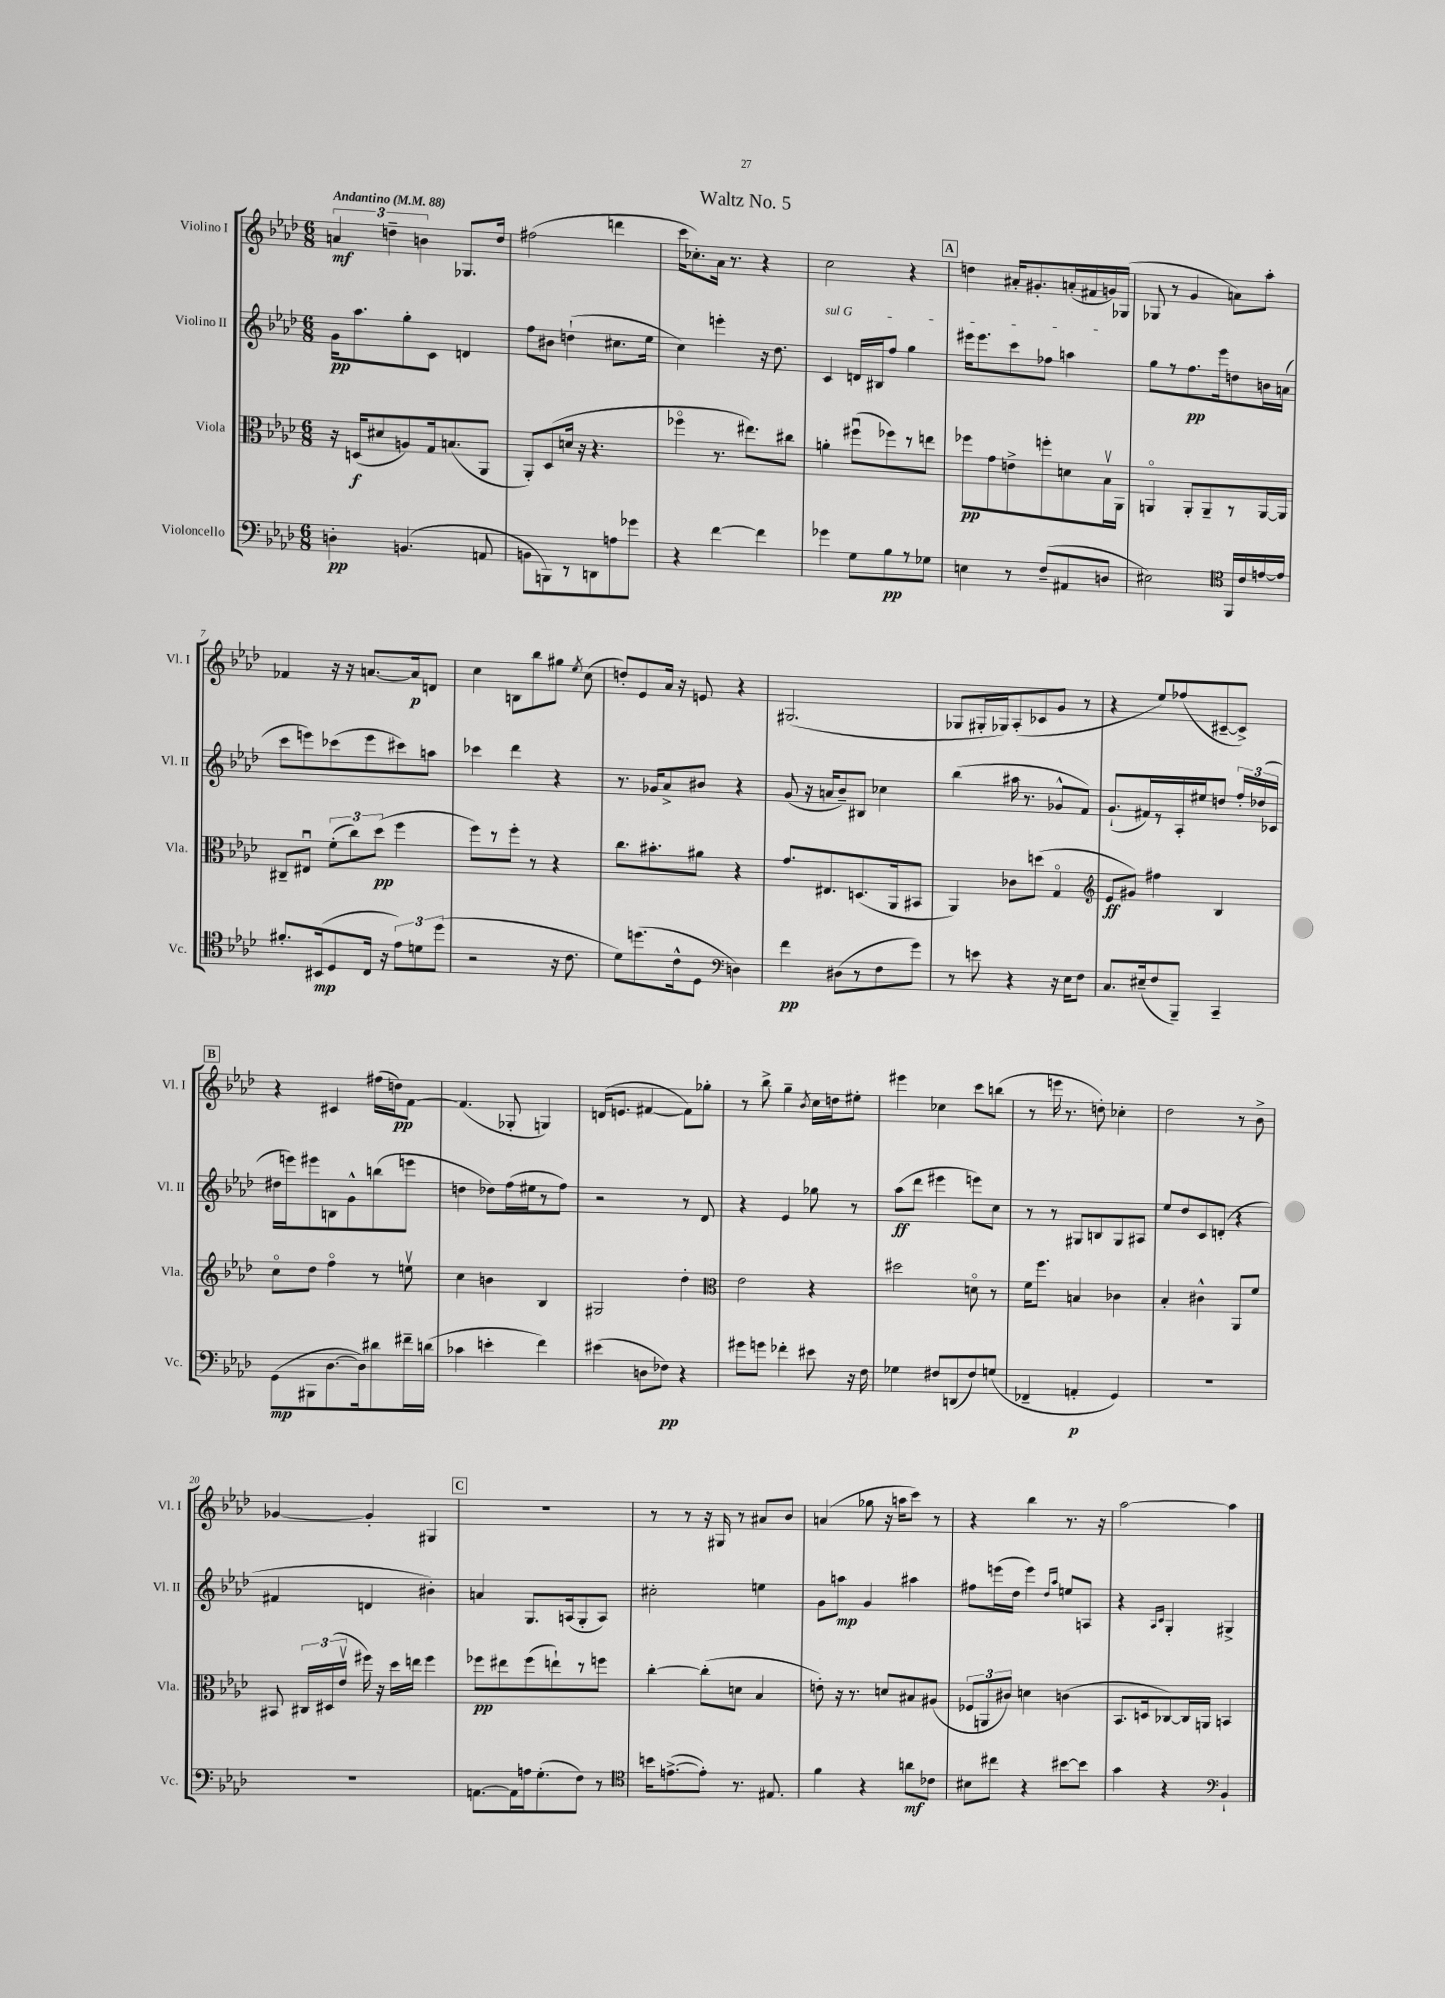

**kern	**dynam	**kern	**dynam	**kern	**dynam	**kern	**dynam
*part4	*part4	*part3	*part3	*part2	*part2	*part1	*part1
*staff4	*staff4	*staff3	*staff3	*staff2	*staff2	*staff1	*staff1
*I"Violoncello	*	*I"Viola	*	*I"Violino II	*	*I"Violino I	*
*I'Vc.	*	*I'Vla.	*	*I'Vl. II	*	*I'Vl. I	*
*clefF4	*	*clefC3	*	*clefG2	*	*clefG2	*
*k[b-e-a-d-]	*	*k[b-e-a-d-]	*	*k[b-e-a-d-]	*	*k[b-e-a-d-]	*
*M6/8	*	*M6/8	*	*M6/8	*	*M6/8	*
*MM88	*	*MM88	*	*MM88	*	*MM88	*
=1	=1	=1	=1	=1	=1	=1	=1
!	!	!	!	!	!	!LO:TX:a:B:t=Andantino	!
4Dn'\	pp	16r	.	16g\KL	pp	6an/	mf
.	.	(16Dn/KL	f	8.aa-\	.	.	.
.	.	8d#X/	.	.	.	.	.
.	.	.	.	.	.	6ddn~\	.
(4.BBn/	.	8An/)	.	8gg'\	.	.	.
.	.	.	.	.	.	6bn\	.
.	.	16G/k	.	8c\J	.	.	.
.	.	(8.Bn/	.	.	.	.	.
.	.	.	.	4dn/	.	8.G-X/L	.
8AAn/	.	8AA-/J	.	.	.	.	.
.	.	.	.	.	.	16dd/Jk	.
=2	=2	=2	=2	=2	=2	=2	=2
8BBn\L	.	8AA-'/L)	.	8ff\L	.	(2ff#X\	.
8BBBn\)	.	(8D-/	.	8b#X\J	.	.	.
8r	.	16dn/Jk	.	(4ddn`\	.	.	.
.	.	16r	.	.	.	.	.
8DDn\	.	4.r	.	.	.	.	.
8An\	.	.	.	8.cc#X\L	.	4dddn\	.
8g-X\J	.	.	.	.	.	.	.
.	.	.	.	16ee-\Jk	.	.	.
=3	=3	=3	=3	=3	=3	=3	=3
4r	.	4ff-X\	.	4cc\)	.	16ccc\KL	.
.	.	.	.	.	.	8.cc-X'\)	.
[4f\	.	8.r	.	4eeen'\	.	16a-\Jk	.
.	.	.	.	.	.	8.r	.
.	.	8.ee#X\L)	.	.	.	.	.
4f\]	.	.	.	16r	.	4r	.
.	.	.	.	8.dd-\	.	.	.
.	.	8cc#X\J	.	.	.	.	.
=4	=4	=4	=4	=4	=4	=4	=4
!	!	!	!	!LO:TX:a:i:t=sul G	!	!	!
4g-X\	.	4an'\	.	4c/	.	2cc\	.
8G\L	.	(8ff#Xu\L	.	16dn/LL	.	.	.
.	.	.	.	16B#X/J	.	.	.
8B-\	pp	8ff-X\)	.	8ff/J	.	.	.
8r	.	8r	.	4gg\	.	4r	.
8G-X\J	.	8een\J	.	.	.	.	.
!!LO:REH:place=s1:t=A
=5	=5	=5	=5	=5	=5	=5	=5
4En\	.	8ff-X\L	pp	16eee#X\KL	.	4ddn\	.
.	.	.	.	8.eee#\	.	.	.
.	.	8g\	.	.	.	.	.
8r	.	8en^\	.	8ccc\	.	16a#X'/KL	.
.	.	.	.	.	.	8.g#X'/	.
(8F~/L	.	8ffn'\	.	8ff-X\J	.	.	.
8AA#X/	.	8dn\	.	4aan\	.	(16an'/L	.
.	.	.	.	.	.	16f#X/	.
8Dn/J	.	16B-v\L	.	.	.	16gn/)	.
.	.	16AA-\JJ	.	.	.	(16G-X/JJ	.
=6	=6	=6	=6	=6	=6	=6	=6
2E#X\)	.	4AAn/	.	8gg\L	.	8G-X/	.
.	.	.	.	8r	.	8r	.
.	.	8AA'/L	.	8.ff\	pp	4g/	.
.	.	8AA~/	.	.	.	.	.
.	.	.	.	16eee-\k	.	.	.
*clefC4	*	*	*	*	*	*	*
16FF/LL	.	8r	.	8ddn\	.	8an\L)	.
16c/	.	.	.	.	.	.	.
[16en/	.	[16AA/L	.	16bn\L	.	8aa-'\J	.
16e/JJ]	.	16AA/JJ]	.	(16an\JJ	.	.	.
!!LO:LB:g=z
=7	=7	=7	=7	=7	=7	=7	=7
8.f#X'/L	.	8C#X~/L	.	8ccc\L	.	4f-X/	.
.	.	8E#Xu/J	.	8eeen\)	.	.	.
(16BB#X/k	mp	.	.	.	.	.	.
8D-/	.	(12f'\L	.	(8ccc-X\	.	16r	.
.	.	.	.	.	.	16r	.
.	.	12cc\)	.	.	.	.	.
16C/Jk	.	.	.	8eee\	.	[8.an/L	.
.	.	(12dd-\J	pp	.	.	.	.
16r	.	.	.	.	.	.	.
12e-\L)	.	4ff\	.	8ccc#X\)	.	.	.
.	.	.	.	.	.	16a/k]	p
12dn\	.	.	.	.	.	.	.
.	.	.	.	8aan\J	.	8dn/J	.
(12dd-\J	.	.	.	.	.	.	.
=8	=8	=8	=8	=8	=8	=8	=8
2r	.	8ff\L)	.	4ccc-X\	.	4cc\	.
.	.	8r	.	.	.	.	.
.	.	8ff'\J	.	4ddd-\	.	8Bn\L	.
.	.	8r	.	.	.	8bb-\	.
16r	.	4r	.	4r	.	8gg#X\J	.
8.c\	.	.	.	.	.	.	.
.	.	.	.	.	.	8qee-/	.
.	.	.	.	.	.	(8cc\	.
=9	=9	=9	=9	=9	=9	=9	=9
8d-\L)	.	8.cc\L	.	8.r	.	8ddn'/L)	.
(8.ddn\	.	.	.	.	.	8e-/	.
.	.	8.b#X'\	.	16g-X/KL	.	.	.
.	.	.	.	8a-^/	.	16a-/Jk	.
16c^^\k	.	.	.	.	.	16r	.
8D-\J	.	8a#X\J	.	8b#X/J	.	8en/	.
*clefF4	*	*	*	*	*	*	*
4Dn\)	.	4r	.	4r	.	4r	.
=10	=10	=10	=10	=10	=10	=10	=10
4f\	pp	8.g/L	.	(8g/	.	(2.G#X/	.
.	.	.	.	16r	.	.	.
.	.	8.E#X/	.	16an/KL	.	.	.
(8D#X\L	.	.	.	8b-~/)	.	.	.
8r	.	(8.Dn/	.	8B#X/J	.	.	.
8F\	.	.	.	4cc-X\	.	.	.
.	.	16AA-/k	.	.	.	.	.
8g\J)	.	8BB#X/J	.	.	.	.	.
=11	=11	=11	=11	=11	=11	=11	=11
8r	.	4AA-/)	.	(4bb-\	.	8G-X/L	.
8en\	.	.	.	.	.	16G#X'/L	.
.	.	.	.	.	.	16G-X/J)	.
4r	.	8c-X\L	.	16aa#X\	.	(8A-'/	.
.	.	.	.	8.r	.	.	.
.	.	(8ddn\J	.	.	.	8c-X/	.
16r	.	4G/	.	8g-X^^/L	.	8g/J	.
16E-\KL	.	.	.	.	.	.	.
8F\J	.	.	.	8f/J)	.	8r	.
=12	=12	=12	=12	=12	=12	=12	=12
*	*	*clefG2	*	*	*	*	*
8.C/L	.	8e-/L	ff	(8.g`/L	.	4r	.
.	.	8g#X/J)	.	.	.	.	.
(16E#X~/k	.	.	.	16f#X/L)	.	.	.
8F/	.	4ff#X\	.	8r	.	8ee-/L)	.
8BBB-~/J)	.	.	.	16A-'/	.	(8ff-X/	.
.	.	.	.	16ee#X/J	.	.	.
4CC~/	.	4B-/	.	8ddn/J	.	[8c#X~/	.
.	.	.	.	24ff'/LL	.	8c#^/J])	.
.	.	.	.	(24dd-X/	.	.	.
.	.	.	.	24c-X/JJ	.	.	.
!!LO:LB:g=z
!!LO:REH:place=s1:t=B
=13	=13	=13	=13	=13	=13	=13	=13
(8GG\L	mp	8cc\L	.	16dd#X\LL	.	4r	.
.	.	.	.	16eeen\J)	.	.	.
8BBB#X\	.	8dd-\J	.	8eee#X\	.	.	.
[8.D-\	.	4ff\	.	8Bn\	.	4c#X/	.
.	.	.	.	8g^^\	.	.	.
16D-\k])	.	.	.	.	.	.	.
8d#X\	.	8r	.	(8bbn\	.	(16ff#X\LL	.
.	.	.	.	.	.	16ddn\J)	pp
16f#X~\L	.	8eenv\	.	8eeen\J	.	[8f\J	.
(16dn\JJ	.	.	.	.	.	.	.
=14	=14	=14	=14	=14	=14	=14	=14
4c-X\	.	4cc\	.	4ddn\	.	(4.f/]	.
4en'\	.	4bn\	.	8dd-X\L)	.	.	.
.	.	.	.	(16ff\L	.	8G-X'/	.
.	.	.	.	16ee#X\J	.	.	.
4f\)	.	4B-/	.	8r	.	4Gn/)	.
.	.	.	.	8ff\J)	.	.	.
=15	=15	=15	=15	=15	=15	=15	=15
(4e#X\	.	2G#X/	.	2r	.	(16dn/KL	.
.	.	.	.	.	.	8.en/J	.
8Dn\L	.	.	.	.	.	[4f#X/	.
8F-X\J)	pp	.	.	.	.	.	.
4r	.	4dd-'\	.	8r	.	8f#\L])	.
.	.	.	.	8d-/	.	8gg-X'\J	.
=16	=16	=16	=16	=16	=16	=16	=16
*	*	*clefC3	*	*	*	*	*
8g#X\L	.	2e-\	.	4r	.	8r	.
8gn\J	.	.	.	.	.	8bb-^\	.
4f-X'\	.	.	.	4e-/	.	4gg~\	.
.	.	.	.	.	.	8qb-/	.
8e#X\	.	4r	.	8gg-X\	.	16cc\LL	.
.	.	.	.	.	.	16ddn\J	.
16r	.	.	.	8r	.	8ee#X'\J	.
16F\	.	.	.	.	.	.	.
=17	=17	=17	=17	=17	=17	=17	=17
4G-X\	.	2dd#X\	.	(8aa-\L	ff	4eee#X\	.
.	.	.	.	8ddd-\J	.	.	.
8F#X/L	.	.	.	4eee#X\	.	4cc-X\	.
(8DDn/	.	.	.	.	.	.	.
8F#/)	.	8dn\	.	8eeen\L)	.	8ccc\L	.
(8Gn/J	.	8r	.	8cc\J	.	(8bbn\J	.
=18	=18	=18	=18	=18	=18	=18	=18
4FF-X~/	.	16f\KL	.	8r	.	8r	.
.	.	8.ff\J	.	.	.	.	.
.	.	.	.	8r	.	16eeen\	.
.	.	.	.	.	.	8.r	.
4AAn'/	p	4Bn/	.	8G#X/L	.	.	.
.	.	.	.	8Bn/	.	8ddn'\)	.
4GG/)	.	4c-X\	.	8G#/	.	4cc-X'\	.
.	.	.	.	8A#X/J	.	.	.
=19	=19	=19	=19	=19	=19	=19	=19
2.r	.	4B-'/	.	8ee-/L	.	2dd-\	.
.	.	.	.	8dd-/	.	.	.
.	.	4c#X^^\	.	8c/	.	.	.
.	.	.	.	(8dn'/J	.	.	.
.	.	8AA-/L	.	4r	.	8r	.
.	.	8f/J	.	.	.	8b-^\	.
!!LO:LB:g=z
=20	=20	=20	=20	=20	=20	=20	=20
2.r	.	8BB#X/	.	4f#X/	.	[4g-X/	.
.	.	24C#X/LL	.	.	.	.	.
.	.	(24D#X/	.	.	.	.	.
.	.	24e-v/JJ	.	.	.	.	.
.	.	16ff#X\)	.	4dn/	.	4g-'/]	.
.	.	16r	.	.	.	.	.
.	.	16dd-\LL	.	.	.	.	.
.	.	16een\JJ	.	.	.	.	.
.	.	4ff#\	.	4b#X'\)	.	4G#X/	.
!!LO:REH:place=s1:t=C
=21	=21	=21	=21	=21	=21	=21	=21
[8.AAn\L	.	8ff-X\L	pp	4an/	.	2.r	.
.	.	8ee#X\	.	.	.	.	.
16AA\L]	.	.	.	.	.	.	.
16An\J	.	(8ff-\	.	8.G/L	.	.	.
(8.G'\	.	.	.	.	.	.	.
.	.	8een`\)	.	.	.	.	.
.	.	.	.	(16An/k	.	.	.
8F\J)	.	8r	.	8G'/	.	.	.
8r	.	8ffn\J	.	8A/J)	.	.	.
=22	=22	=22	=22	=22	=22	=22	=22
*clefC4	*	*	*	*	*	*	*
16bn\KL	.	[4cc'\	.	2cc#X'\	.	8r	.
([8.en^\	.	.	.	.	.	.	.
.	.	.	.	.	.	8r	.
8e'\J])	.	(8cc'\L]	.	.	.	16r	.
.	.	.	.	.	.	16G#X/	.
8.r	.	8dn\J	.	.	.	8r	.
.	.	4B-/	.	4een\	.	8a#X/L	.
8.E#X/	.	.	.	.	.	.	.
.	.	.	.	.	.	8b-/J	.
=23	=23	=23	=23	=23	=23	=23	=23
4f\	.	8en'\)	.	8g\L	.	(4an/	.
.	.	16r	.	8aan\J	mp	.	.
.	.	8.r	.	.	.	.	.
4r	.	.	.	4g/	.	8gg-X\	.
.	.	8dn/L	.	.	.	16r	.
.	.	.	.	.	.	16aan\KL	.
8an\L	mf	8B#X/	.	4aa#X\	.	8ccc\J)	.
8c-X\J	.	(8A#X/J	.	.	.	8r	.
=24	=24	=24	=24	=24	=24	=24	=24
8B#X\L	.	12F-X/L	.	8ff#X\L	.	4r	.
.	.	12AAn/	.	.	.	.	.
8cc#X\J	.	.	.	(16eeen\L	.	.	.
.	.	12c#X/J)	.	.	.	.	.
.	.	.	.	16dd-\JJ	.	.	.
4r	.	4dn\	.	4eee\)	.	4bb-\	.
.	.	.	.	16qqdd-/LL	.	.	.
.	.	.	.	16qqaa-/JJ	.	.	.
[8b#X\L	.	(4cn\	.	8een/L	.	8.r	.
8b#\J]	.	.	.	8An/J	.	.	.
.	.	.	.	.	.	16r	.
=25	=25	=25	=25	=25	=25	=25	=25
4g\	.	8.BB-/L	.	4r	.	[2aa-\	.
.	.	16Dn/k	.	.	.	.	.
.	.	.	.	16qqA-/LL	.	.	.
.	.	.	.	16qqc/JJ	.	.	.
4r	.	[8C-X/)	.	4G'/	.	.	.
.	.	16C-/L]	.	.	.	.	.
.	.	16AAn/JJ	.	.	.	.	.
*clefF4	*	*	*	*	*	*	*
4BB-`/	.	4BBn/	.	4G#X^/	.	4aa-\]	.
==	==	==	==	==	==	==	==
*-	*-	*-	*-	*-	*-	*-	*-
